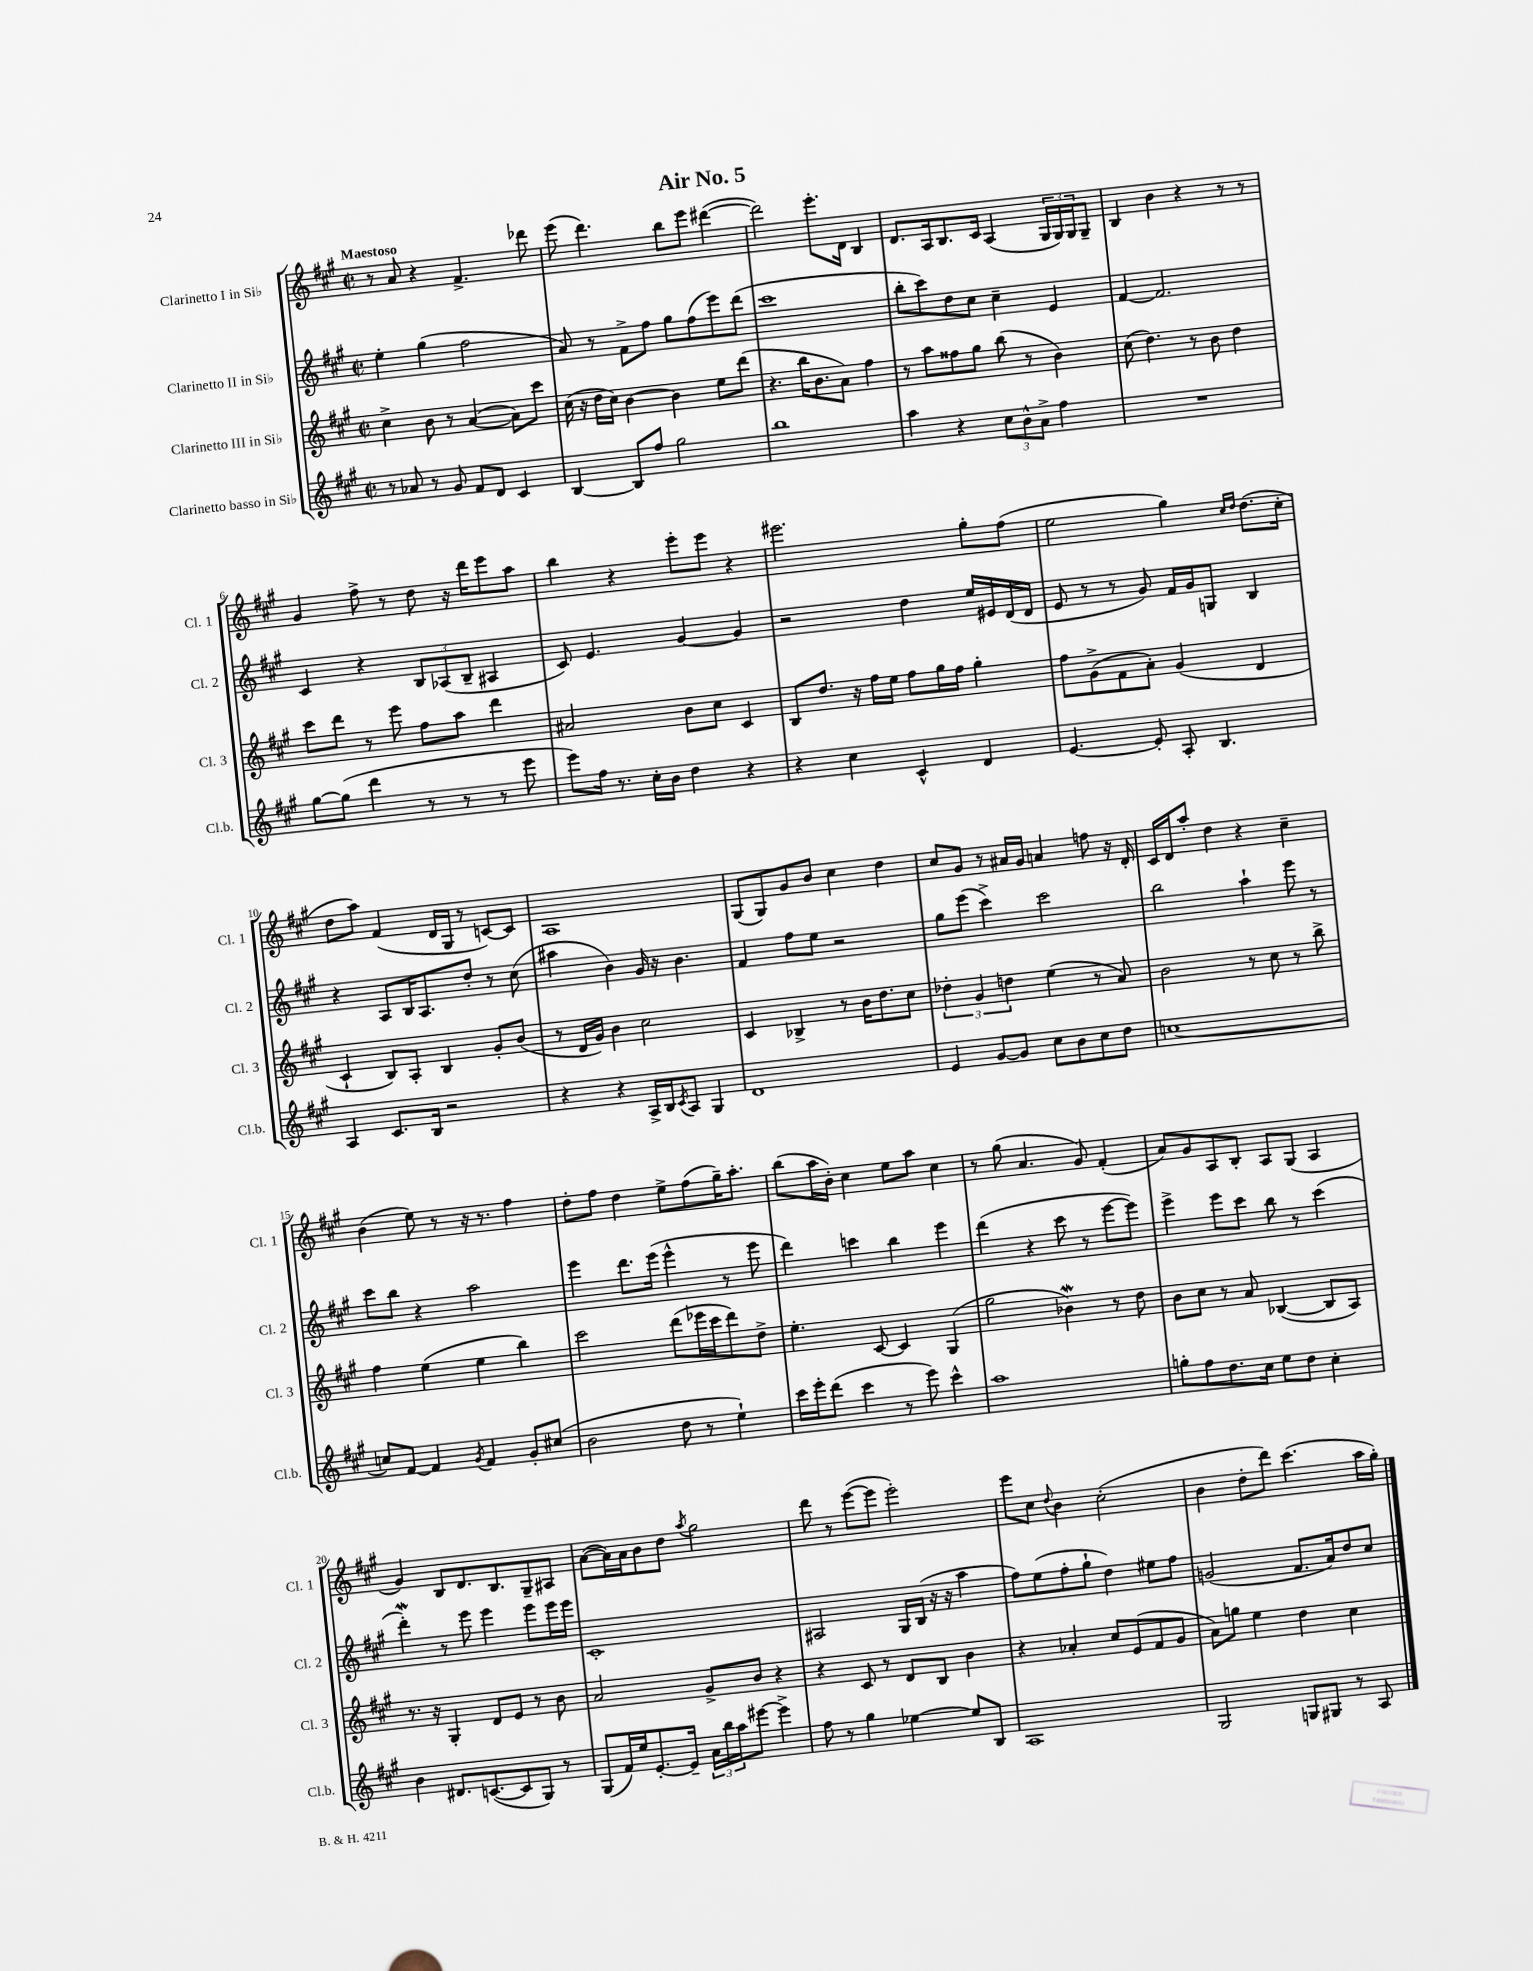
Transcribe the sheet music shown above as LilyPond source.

\header { title = "Air No. 5" }
<<
\new StaffGroup <<
\new Staff = "s0" \with { instrumentName = "Clarinetto I in Sib" shortInstrumentName = "Cl. 1" } {
    \clef treble \key a \major \defaultTimeSignature \time 2/2 \tempo "Maestoso"
    r8 a'8 r4 fis'4.-> des'''8 |
    e'''8( d'''4.) b''8 e'''8 dis'''4~( |
    dis'''2) e'''8.-. d'16 b4 |
    d'8. a16 b8. cis'16 a4( \tuplet 3/2 { gis16 gis16) gis16 } gis8-- |
    b4 b'4 r4 r8 r8 |
    gis'4 fis''8-> r8 d''8 r16 d'''16 e'''8 a''8 |
    b''4 r4 e'''8-. e'''8 r4 |
    eis'''2. gis''8-. fis''8( |
    e''2 gis''4) \grace { cis''16 d''16 } d''8.( cis''16-. |
    d''8 a''8) fis'4( d'16 gis16 r8 c'8~) c'8 |
    a1 |
    gis8( gis8) gis'8 b'8 cis''4 d''4 |
    cis''8 gis'8 r8 ais'16 gis'16 a'4 f''8 r16 d'16-. |
    cis'16 d'16 a''8-. d''4 r4 cis''4-- |
    b'4( e''8) r8 r16 r8. fis''4 |
    d''8-. fis''8 d''4 e''8-> fis''8( gis''16--) a''8.-. |
    b''8( a''16 b'16-.) cis''4 e''8 a''8 cis''4 |
    r8 gis''8( a'4. gis'8) fis'4-.( |
    a'8) gis'8 a8 b8-. a8 gis8( a4 |
    gis'4) b8 d'8. b8. gis8-- ais8 |
    a'8~( a'16) a'16 b'8 d''8 \acciaccatura { a''8 } gis''2 |
    d'''8 r8 e'''8~( e'''8 e'''2-.) |
    e'''8 cis''8 \appoggiatura { d''8 } b'4 cis''2-.( |
    b'4 d''8-. d'''8) cis'''4.( a''16 gis''16-.) \bar "|." |
}
\new Staff = "s1" \with { instrumentName = "Clarinetto II in Sib" shortInstrumentName = "Cl. 2" } {
    \clef treble \key a \major \defaultTimeSignature \time 2/2
    e''4-. gis''4( fis''2 |
    a'8) r8 fis'8-> fis''8 gis''8 fis''8( e'''8) d'''8( |
    cis'''1 |
    b''8-. cis'''8) d''8 cis''8 cis''4-- e'4 |
    fis'4~ fis'2. |
    cis'4 r4 \tuplet 3/2 { b8 aes8( b8-- } ais4 |
    cis'8) e'4. gis'4~ gis'4 |
    r2 d''4 e''16 eis'16 d'16( d'16 |
    e'8 r8 r8 gis'8) fis'16 gis'16 g8 b4 |
    r4 a8 b16 a8. d''8-. r8 cis''8( |
    ais''4 b'4) gis'16 r16 b'4. |
    fis'4 fis''8 e''8 r2 |
    gis''8 e'''8( cis'''4->) cis'''2 |
    b''2 a''4-! e'''8 r8 |
    cis'''8 b''8 r4 a''2 |
    e'''4 d'''8. e'''16( e'''4-^ r8 e'''8 |
    d'''4) c'''4 b''4 e'''4 |
    d'''4( r4 cis'''8 r8 e'''8~ e'''8) |
    e'''4-> e'''8 cis'''8 b''8 r8 cis'''4( |
    d'''4-.\mordent) r8 e'''8 e'''4 e'''8 e'''16 e'''16 |
    cis'1-. |
    ais2 gis16 b16( r16 r16 a''4 |
    fis''8) e''8( fis''8-. gis''8-! d''4) eis''8 fis''8 |
    g'2( fis'8. a'16) d''8 cis''8 \bar "|." |
}
\new Staff = "s2" \with { instrumentName = "Clarinetto III in Sib" shortInstrumentName = "Cl. 3" } {
    \clef treble \key a \major \defaultTimeSignature \time 2/2
    cis''4-> b'8 r8 a'4~( a'8) cis'''8 |
    cis''16( r16 d''16 cis''16) b'4~ b'4 e''8 d'''8( |
    r4. b''16 b'8. a'8) fis''4 |
    r8 a''8 fisis''8 gis''8 b''8( r8 b'4) |
    cis''8( d''4.) r8 b'8 d''4 |
    cis'''8 d'''8 r8 e'''8 fis''8 a''8 d'''4 |
    ais'2 b'8 cis''8 cis'4 |
    b8 d''8. r16 fis''16 e''16 fis''8 gis''16 fis''16 gis''4-. |
    fis''8 gis'8->( fis'8 a'8-.) gis'4( d'4 |
    cis'4-! b8) a8-. b4 gis'8-. b'8( |
    r8 d'16 gis'16) b'4 cis''2 |
    cis'4 bes4-> r8 b'16 d''8. cis''8 |
    \tuplet 3/2 { des''4-. gis'4 d''4 } e''4( r8 a'8) |
    b'2 r8 cis''8 r8 b''8-> |
    fis''4 e''4( e''4 b''4) |
    cis'''2 d'''8( ees'''16 cis'''16 d'''8) d''8-> |
    e''4.-. cis'8~ cis'4 gis4( |
    gis''2 bes'4\mordent) r8 d''8 |
    b'8 cis''8 r8 a'8 bes4~( bes8 a8) |
    r8. r16 gis4-. d'8 e'8 r8 b'8 |
    a'2 gis'8-> b'8 r4 |
    r4 cis'8 r8 d'8 b8 b'4 |
    r4 aes'4-. cis''8 e'8( fis'8 gis'8 |
    a'8) g''8 e''4 d''4 cis''4 \bar "|." |
}
\new Staff = "s3" \with { instrumentName = "Clarinetto basso in Sib" shortInstrumentName = "Cl.b." } {
    \clef treble \key a \major \defaultTimeSignature \time 2/2
    r8 aes'8 r8 gis'8 fis'8 d'8 cis'4 |
    b4~ b8 fis''8 gis''2 |
    b''1 |
    a''4 r4 \tuplet 3/2 { cis''8 b'8-^ a'8-> } fis''4 |
    R1 |
    gis''8~ gis''8( d'''4 r8 r8 r8 e'''8 |
    e'''8) fis''16 r8. cis''16-. b'16 d''4 r4 |
    r4 cis''4 cis'4-^ d'4 |
    e'4.~ e'8-. a8-. b4. |
    a4 cis'8. b16 r2 |
    r4 r4 a16-> b16 \acciaccatura { cis'8 } a8 gis4 |
    d'1 |
    e'4 gis'8~ gis'8 cis''8 b'8 cis''8 d''8 |
    c''1~ |
    c''8 fis'8~ fis'4 \acciaccatura { gis'8 } fis'4 gis'8-. cis''8( |
    b'2 d''8 r8 e''4-!) |
    cis'''16 e'''16-. d'''8( cis'''4 r8 e'''8) cis'''4-^ |
    a''1 |
    g''8-. fis''8 d''8. cis''16 e''8 d''8 cis''4-. |
    b'4 dis'8. c'8.~( c'8 gis8) r8 |
    gis8( fis'16) e''16 e'8.~-. e'16-- \tuplet 3/2 { a'16 b''16 a''16 } eis'''8~ eis'''4-> |
    fis''8 r8 gis''4 ees''4~ ees''8 b8 |
    a1 |
    gis2 g8 gis8 r8 a8 \bar "|." |
}
>>
>>
